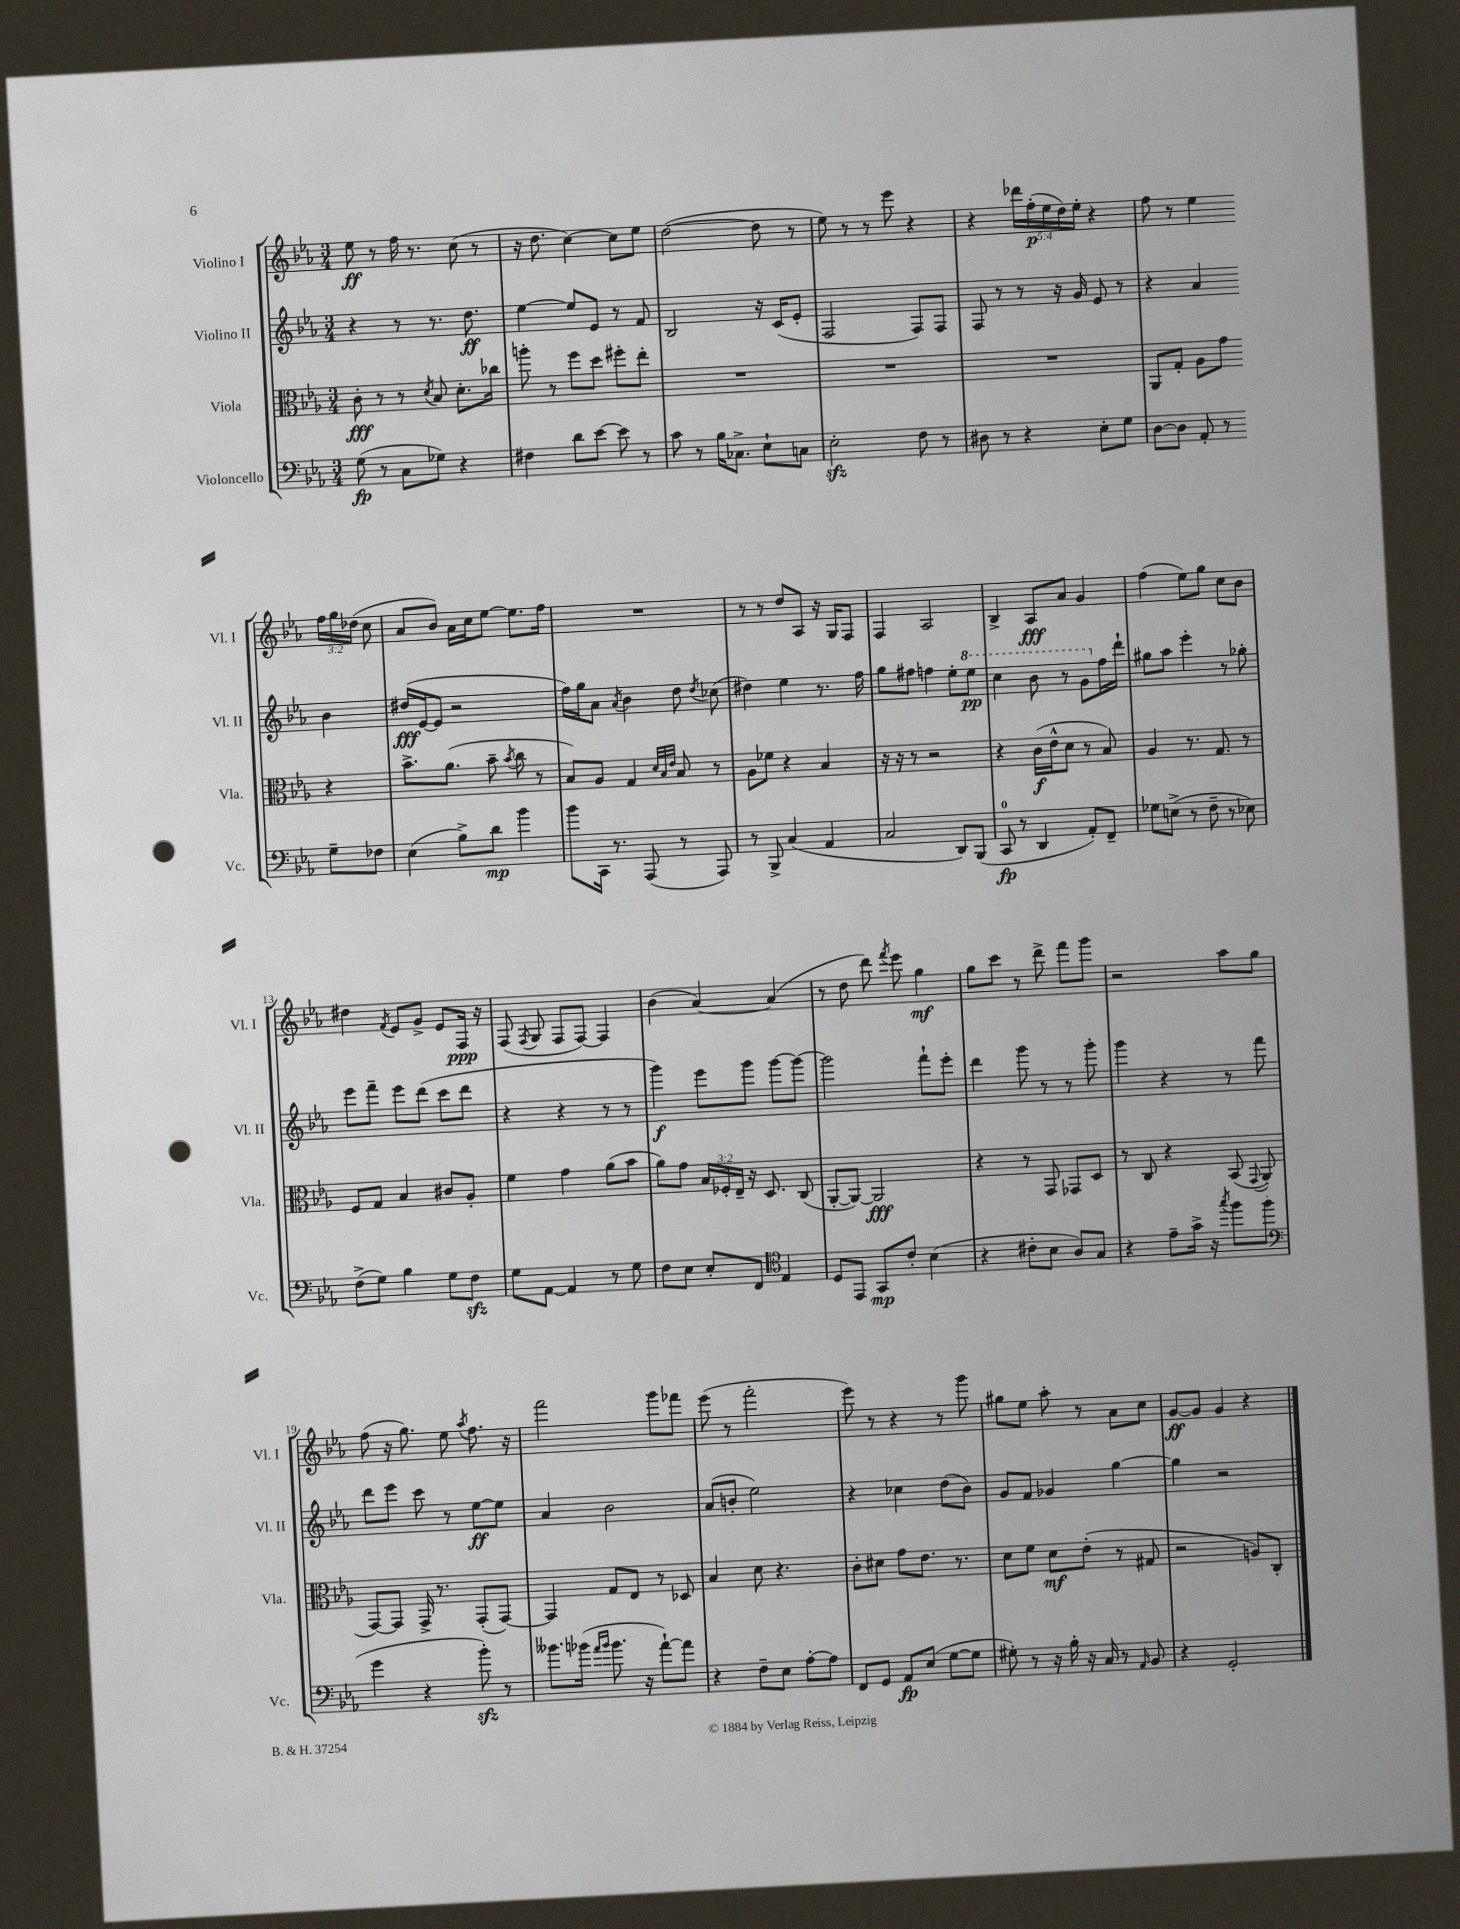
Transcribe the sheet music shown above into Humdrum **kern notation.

**kern	**kern	**kern	**kern
*staff4	*staff3	*staff2	*staff1
*clefF4	*clefC3	*clefG2	*clefG2
*k[b-e-a-]	*k[b-e-a-]	*k[b-e-a-]	*k[b-e-a-]
*M3/4	*M3/4	*M3/4	*M3/4
(8G\	8c'\	4r	8ee-\
8r	8r	.	8r
8C\L	8r	8r	16ff\
.	.	.	8.r
.	8qd/	.	.
8G-\J)	8B-/	8.r	.
4r	8.d'\L	.	(8cc\
.	.	8.dd\	.
.	.	.	8r
.	16cc-\Jk	.	.
=	=	=	=
4F#\	8aa'\	[4ee-\	16r
.	.	.	8.dd\
.	8r	.	.
8d\L	8ff\L	8ee-/]L	[4cc\)
[8e-\J	8dd\J	8e-/J	.
8e-\]	8ff#'\L	8r	8cc\]L
8r	8ee-'\J	8f/	8ee-\J
=	=	=	=
8c\	2.r	2B-/	([2dd\
8r	.	.	.
16B-\LK	.	.	.
8.C-^\J	.	.	.
8E-`\L	.	16r	8dd\]
.	.	(16c/LK	.
8C\J	.	8e-'/J	8r
=	=	=	=
2E-'\	2.r	2F/	8ee-\)
.	.	.	8r
.	.	.	8r
.	.	.	8eee-\
8F\	.	8F/L)	4r
8r	.	8F/J	.
=	=	=	=
8D#\	2.r	8F/	4r
8r	.	8r	.
4r	.	8r	20ddd-\LL
.	.	.	(20ff'\
.	.	.	20ee-\
.	.	16r	.
.	.	.	20dd\)
.	.	16g/	.
.	.	.	20ee-'\JJ
8E-'\L	.	8e-/	4r
8G\J	.	8r	.
=	=	=	=
[8D\L	8AA-/L	4r	8ff\
8D\]J	8G'/J	.	8r
8AA-'/	8A-\L	4a-/	4ee-\
8r	8g\J	.	.
8G~\L	4r	4b-\	24ff\LL
.	.	.	24gg\
.	.	.	(24dd-\JJ
8F-\J	.	.	8cc\
=	=	=	=
(4E-\	8.b-^\L	(16dd#/LL	8a-/L
.	.	[16e-/J	.
.	.	8e-/]J	8b-/J)
.	(8.a-\J	.	.
8B-^\L)	.	2r	16a-\LL
.	.	.	16cc\J
8d\J	8b-~\	.	[8ee-\J
.	8qb-/	.	.
4b-\	8cc\	.	8.ee-\]L
.	8r	.	.
.	.	.	16ff\Jk
=	=	=	=
8b-\L	8B-/L)	16ff\LL)	2.r
.	.	16gg\J	.
16CC\Jk	8A-/J	8a-\J	.
8.r	.	.	.
.	.	8qa-/	.
.	4G/	4b-\	.
(8AAA-/	.	.	.
.	32qqd/LLL	.	.
.	32qqB-/	.	.
.	32qqe-/JJJ	.	.
8r	8B-/	8dd\	.
.	.	8qdd/	.
8AAA-/)	8r	(8cc-\	.
=	=	=	=
8r	8A-\L	4dd#\)	8r
8BBB-^/	8f-\J	.	8r
(4C/	4r	4ee-\	8dd/L
.	.	.	8A-/J
4AA-/	4B-/	8.r	16r
.	.	.	16G/LK
.	.	.	8F/J
.	.	16ff\	.
=	=	=	=
2C/	16r	8gg\L	4F/
.	16r	.	.
.	8r	8ff#\J	.
.	2r	4ff\	2A-/
8DD/L)	.	8ee-'\L	.
(8BBB-/J	.	8eee-\J	.
=	=	=	=
8CC/	4r	4ccc\	4B-^/
8r	.	.	.
4DD/	(16c\LL	8bb-\	8A-/L
.	16e-^^\J	.	.
.	8d\J	8r	8a-/J
8AA-'/L)	8r	8gg\L	4g/
8FF~/J	8B-/)	16ff\L	.
.	.	16ddd`\JJ	.
=	=	=	=
8G-\L	4A-/	8gg#\L	(4ff\
(8E^\J	.	8aa-\J	.
8r	8.r	4eee-'\	8ee-\L)
8F~\	.	.	8gg\J
.	8.G/	.	.
8r	.	8r	8cc\L
8E-\)	8r	8gg-'\	8b-\J
=	=	=	=
(8F^\L	8F/L	8eee-\L	4dd#\
8G\J)	8G/J	8fff~\J	.
.	.	.	8qf/
4B-\	4B-/	8eee-\L	8e-/L
.	.	(8ddd\J	8g^/J
8G\L	8c#/L	8ccc\L	8e-/L
8F\J	8A-'/J	8ddd\J	16F/Jk
.	.	.	16r
=	=	=	=
8G\L	4f\	4r	(8F/
.	.	.	8qF/
[8AA-\J	.	.	8G/
4AA-/]	4g\	4r	8F/L
.	.	.	[8F/J)
8r	(8a-\L	8r	4F/]
8G\	8b-\J	8r	.
=	=	=	=
8F\L	8a-\L)	4ggg\)	(4b-\
8E-\J	8g\J	.	.
8E-'/L	24B-/LL	8eee-\L	[4a-/)
.	24F-'/	.	.
.	24E-~/JJ	.	.
8FF/J	16r	8ggg\J	.
.	8.D/	.	.
*clefC4	*	*	*
4E-/	.	[8ggg\L	(4a-/]
.	(8C/	8ggg\_J	.
=	=	=	=
8D/L	[8AA-'/L	2ggg\]	8r
8EE-/J	8AA-/_J)	.	8dd\
8GG/L	2AA-/]	.	8ddd\)
.	.	.	8qfff/
8c'/J	.	.	8eee-\
(4B-\	.	8fff`\L	4gg\
.	.	8eee-'\J	.
=	=	=	=
4r	4r	4ddd\	8gg\L
.	.	.	8ccc\J
8c#'\L	8r	8ggg\	8r
8B-\J	8GG/	8r	8ddd^\
8A-/L)	8GG-/L	8r	8fff\L
8G/J	8D/J	8ggg'\	8ggg\J
=	=	=	=
4r	8r	4ggg\	2r
.	8C/	.	.
8e-~\L	4r	4r	.
16g^\Jk	.	.	.
16r	.	.	.
8qgg/	.	.	.
8ff\L	(8BB-/	8r	8aa-\L
.	8qqGG/	.	.
(8ff\J	8AA-'/	8fff\	8gg\J
=	=	=	=
*clefF4	*	*	*
4g\	[8GG/L)	8ddd\L	(8ff\
.	8GG/]J	8eee-\J	16r
.	.	.	8.gg\)
4r	16GG^/	8ccc\	.
.	8.r	.	.
.	.	8r	8ee-\
.	.	.	8qaa-/
8b-'\)	(8GG'/L	[8ee-\L	8.ff\
8r	[8GG/J)	8ee-\]J	.
.	.	.	16r
=	=	=	=
8.b--\L	4GG/]	4a-/	2fff\
(16b-\Jk	.	.	.
16qqa-/LL	.	.	.
16qqb-/JJ	.	.	.
8.b-\	8G/L	2b-\	.
.	8E-/J	.	.
16r	.	.	.
[8a-`\L)	8r	.	8ggg\L
8a-\]J	8D-/	.	8fff-\J
=	=	=	=
4r	4B-/	(8a-/L	(8eee-\
.	.	8b'/J	8r
8F~\L	8d\	2ee-\)	2fff'\
8E-\J	4.r	.	.
[8A-'\L	.	.	.
8A-\]J	.	.	.
=	=	=	=
8FF/L	8c'\L	4r	8eee-\)
8GG/J	8d#\J	.	8r
8AA-/L	8g\L	4cc-\	4r
(8E-/J	8.e-\J	.	.
[8G\L	.	(8dd\L	8r
.	8.r	.	.
8G\]J	.	8b-\J)	8ggg\
=	=	=	=
8G#'\)	8d\L	8g/L	8gg#\L
8r	8f\J	8f/J	8ee-\J
16r	8d\L	4g-/	8aa-'\
16B-'\	.	.	.
16r	(8e-'\J	.	8r
16C/	.	.	.
8r	8r	[4gg\	8a-\L
16qqAA-/	.	.	.
8BB-/	8G#/	.	8cc\J
=	=	=	=
4r	2r	4gg\]	[8g/L
.	.	.	8g/]J
2GG'/	.	2r	4g/
.	8A/L)	.	4r
.	8C'/J	.	.
==	==	==	==
*-	*-	*-	*-
